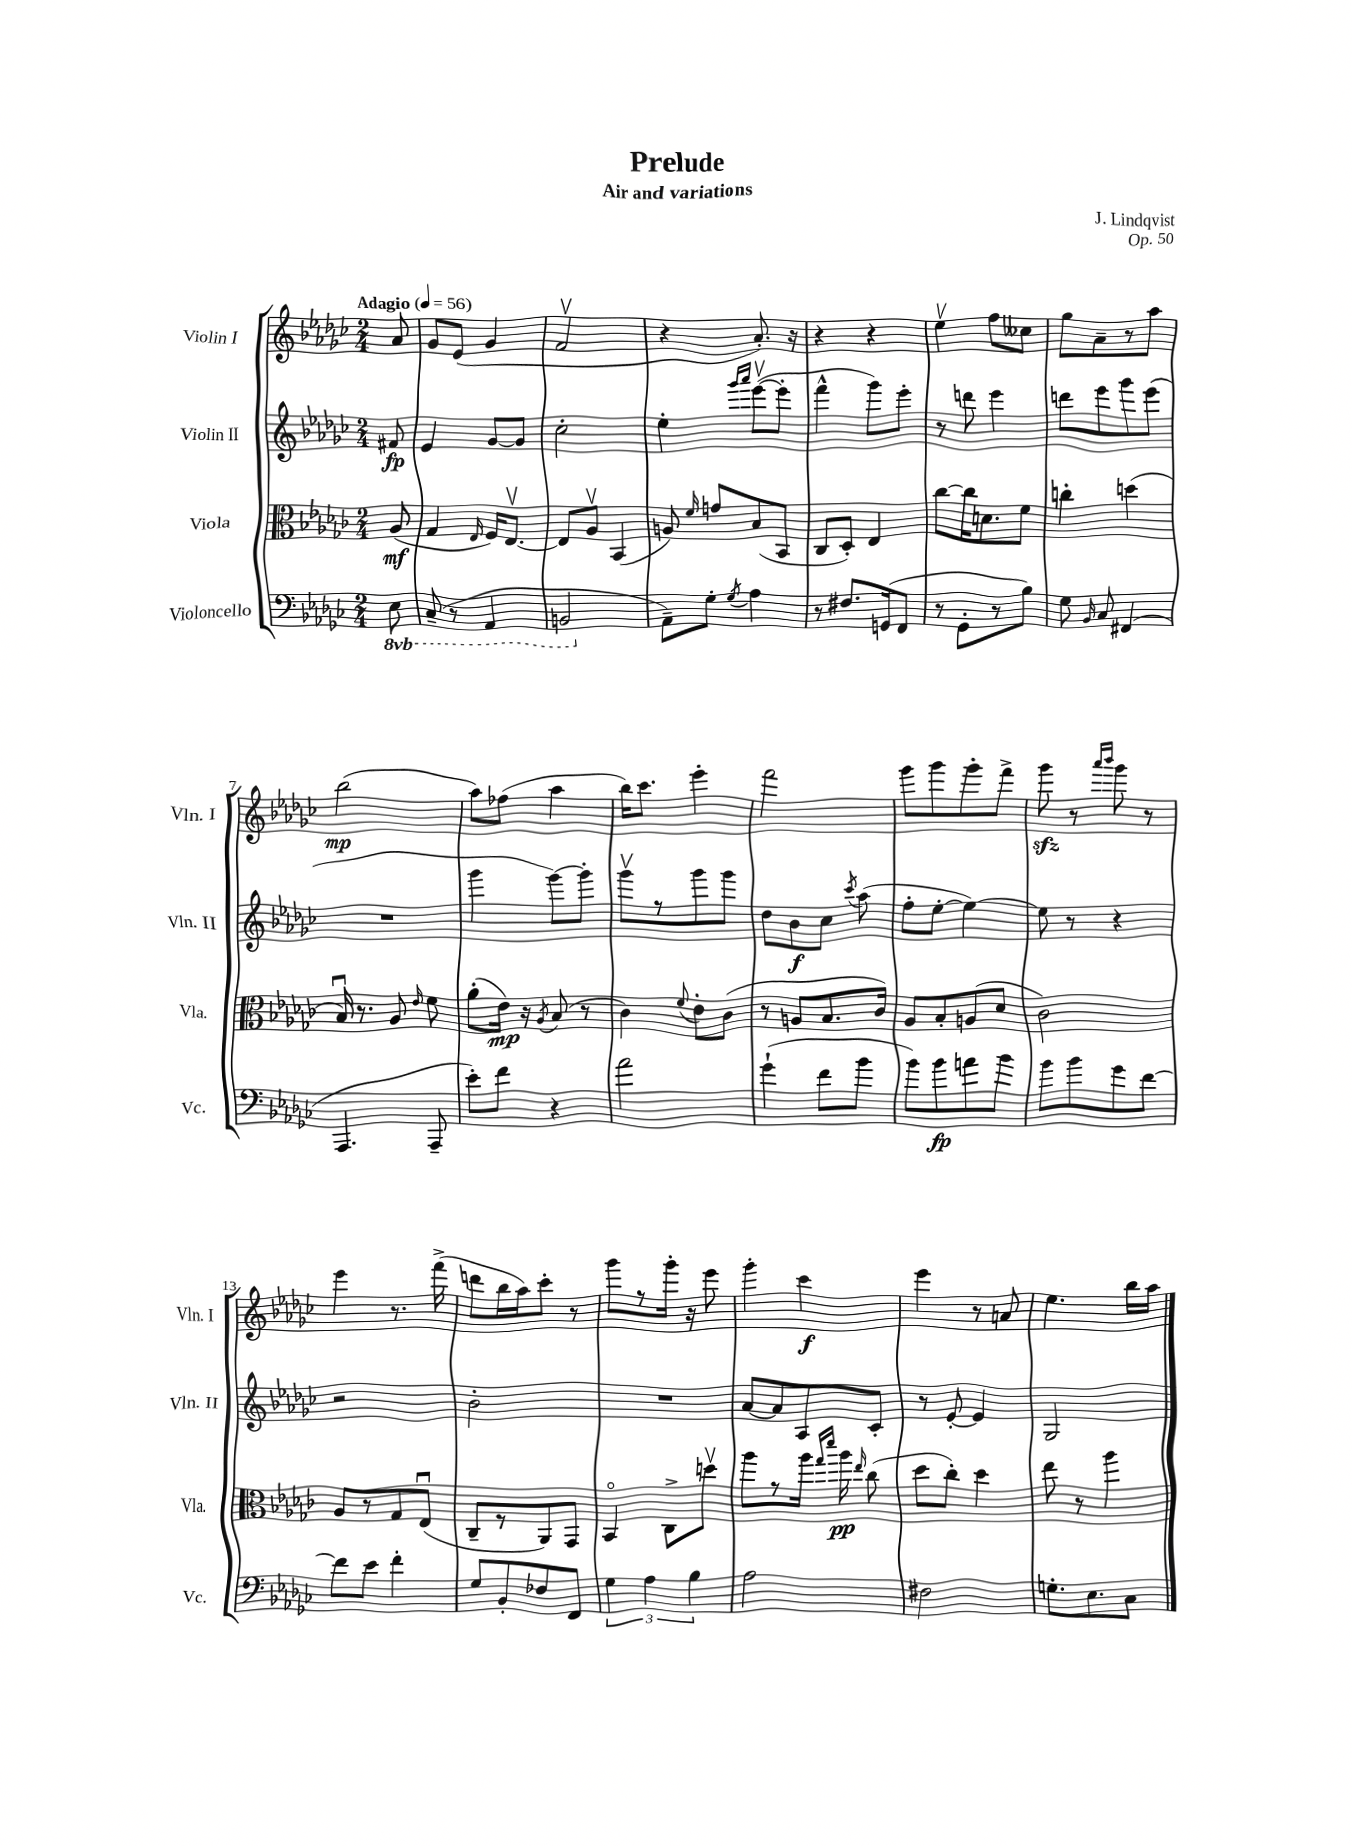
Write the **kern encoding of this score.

**kern	**kern	**kern	**kern
*staff4	*staff3	*staff2	*staff1
*clefF4	*clefC3	*clefG2	*clefG2
*k[b-e-a-d-g-c-]	*k[b-e-a-d-g-c-]	*k[b-e-a-d-g-c-]	*k[b-e-a-d-g-c-]
*M2/4	*M2/4	*M2/4	*M2/4
*MM56	*MM56	*MM56	*MM56
8EE-	(8A-	8f#	8a-
=	=	=	=
(8CC-~	4G-	4e-	8g-
8r	.	.	(8e-
.	16qqE-	.	.
4AAA-	16F)	[8g-	4g-
.	[8.E-v	.	.
.	.	8g-]	.
=	=	=	=
2BBB	8E-]	2cc-'	2fv
.	8A-v	.	.
.	(4BB-	.	.
=	=	=	=
8AA-~)	8A)	4ee-'	4r
.	16qqf	.	.
8G-'	8g	.	.
.	.	16qqggg-	.
8qG-	.	16qqaaa-	.
4A-	(8B-	([8eee-v	8.a-')
.	8BB-	8eee-']	.
.	.	.	16r
=	=	=	=
8r	8C-	4fff^^	4r
8.F#	8D-')	.	.
.	4E-	8ggg-)	4r
(16GG	.	.	.
8FF	.	8eee-'	.
=	=	=	=
8r	[8cc-	8r	4ee-v
8GG-'	16cc-]	8ddd	.
.	8.d	.	.
8r	.	4eee-	8ff
8B-)	8f	.	8cc--
=	=	=	=
8G-	4cc'	8ddd	8gg-
16qqBB-	.	.	.
8C-	.	8eee-	8a-~
(4FF#	(4dd	8ggg-	8r
.	.	(8eee-	8aa-
=	=	=	=
4.AAA-	16B-u)	2r	(2bb-
.	8.r	.	.
.	8A-	.	.
.	16qqe-	.	.
8AAA-~	8f	.	.
=	=	=	=
8e-')	(8a-'	4ggg-	8aa-)
8f	16e-)	.	(8ff-
.	16r	.	.
.	8qA-	.	.
4r	(8B-	[8ggg-)	4aa-
.	8r	8ggg-']	.
=	=	=	=
2a-	4c-)	8ggg-v	16bb-)
.	.	.	8.ccc-
.	.	8r	.
.	8qqf	.	.
.	8e-'	8ggg-	4eee-'
.	(8c-	8ggg-	.
=	=	=	=
(4g-`	8r	8dd-	2fff
.	8A	8b-	.
8f	8.B-	8cc-	.
.	.	8qccc-	.
8b-	.	(8aa-	.
.	16c-)	.	.
=	=	=	=
8b-)	8A-	8ff'	8ggg-
8b-	8B-'	[8ee-'	8ggg-
8a	(8A	4ee-_)	8ggg-'
8b-	8d-	.	8fff^
=	=	=	=
8b-	2c-)	8ee-]	8ggg-
8b-	.	8r	8r
.	.	.	16qqaaa-
.	.	.	16qqbbb-
8g-	.	4r	8ggg-
[8f	.	.	8r
=	=	=	=
8f]	8A-	2r	4eee-
8e-	8r	.	.
4f'	8G-	.	8.r
.	(8E-u	.	.
.	.	.	(16fff^
=	=	=	=
8G-	8C-~	2b-'	8ddd
8BB-'	8r	.	16bb-
.	.	.	16aa-)
8F-	8AA-)	.	8ccc-'
8FF	8GG-	.	8r
=	=	=	=
6G-	4BB-o	2r	8ggg-
.	.	.	8r
6A-	.	.	.
.	8C-^	.	16ggg-'
.	.	.	16r
6B-	.	.	.
.	8ddv	.	8eee-
=	=	=	=
2A-	8aa-	[8a-	4ggg-'
.	8r	8a-]	.
.	16aa-	8A-	4ccc-
.	16qqgg-	.	.
.	16qqddd-	.	.
.	16aa-	.	.
.	16qqee-	.	.
.	(8cc-	8c-'	.
=	=	=	=
2F#	8dd-	8r	4eee-
.	8cc-')	[8e-'	.
.	4dd-	4e-]	8r
.	.	.	8a
=	=	=	=
8.G'	8ee-	2G-	4.ee-
.	8r	.	.
8.E-	.	.	.
.	4aa-	.	.
8C-	.	.	16bb-
.	.	.	16aa-
==	==	==	==
*-	*-	*-	*-
